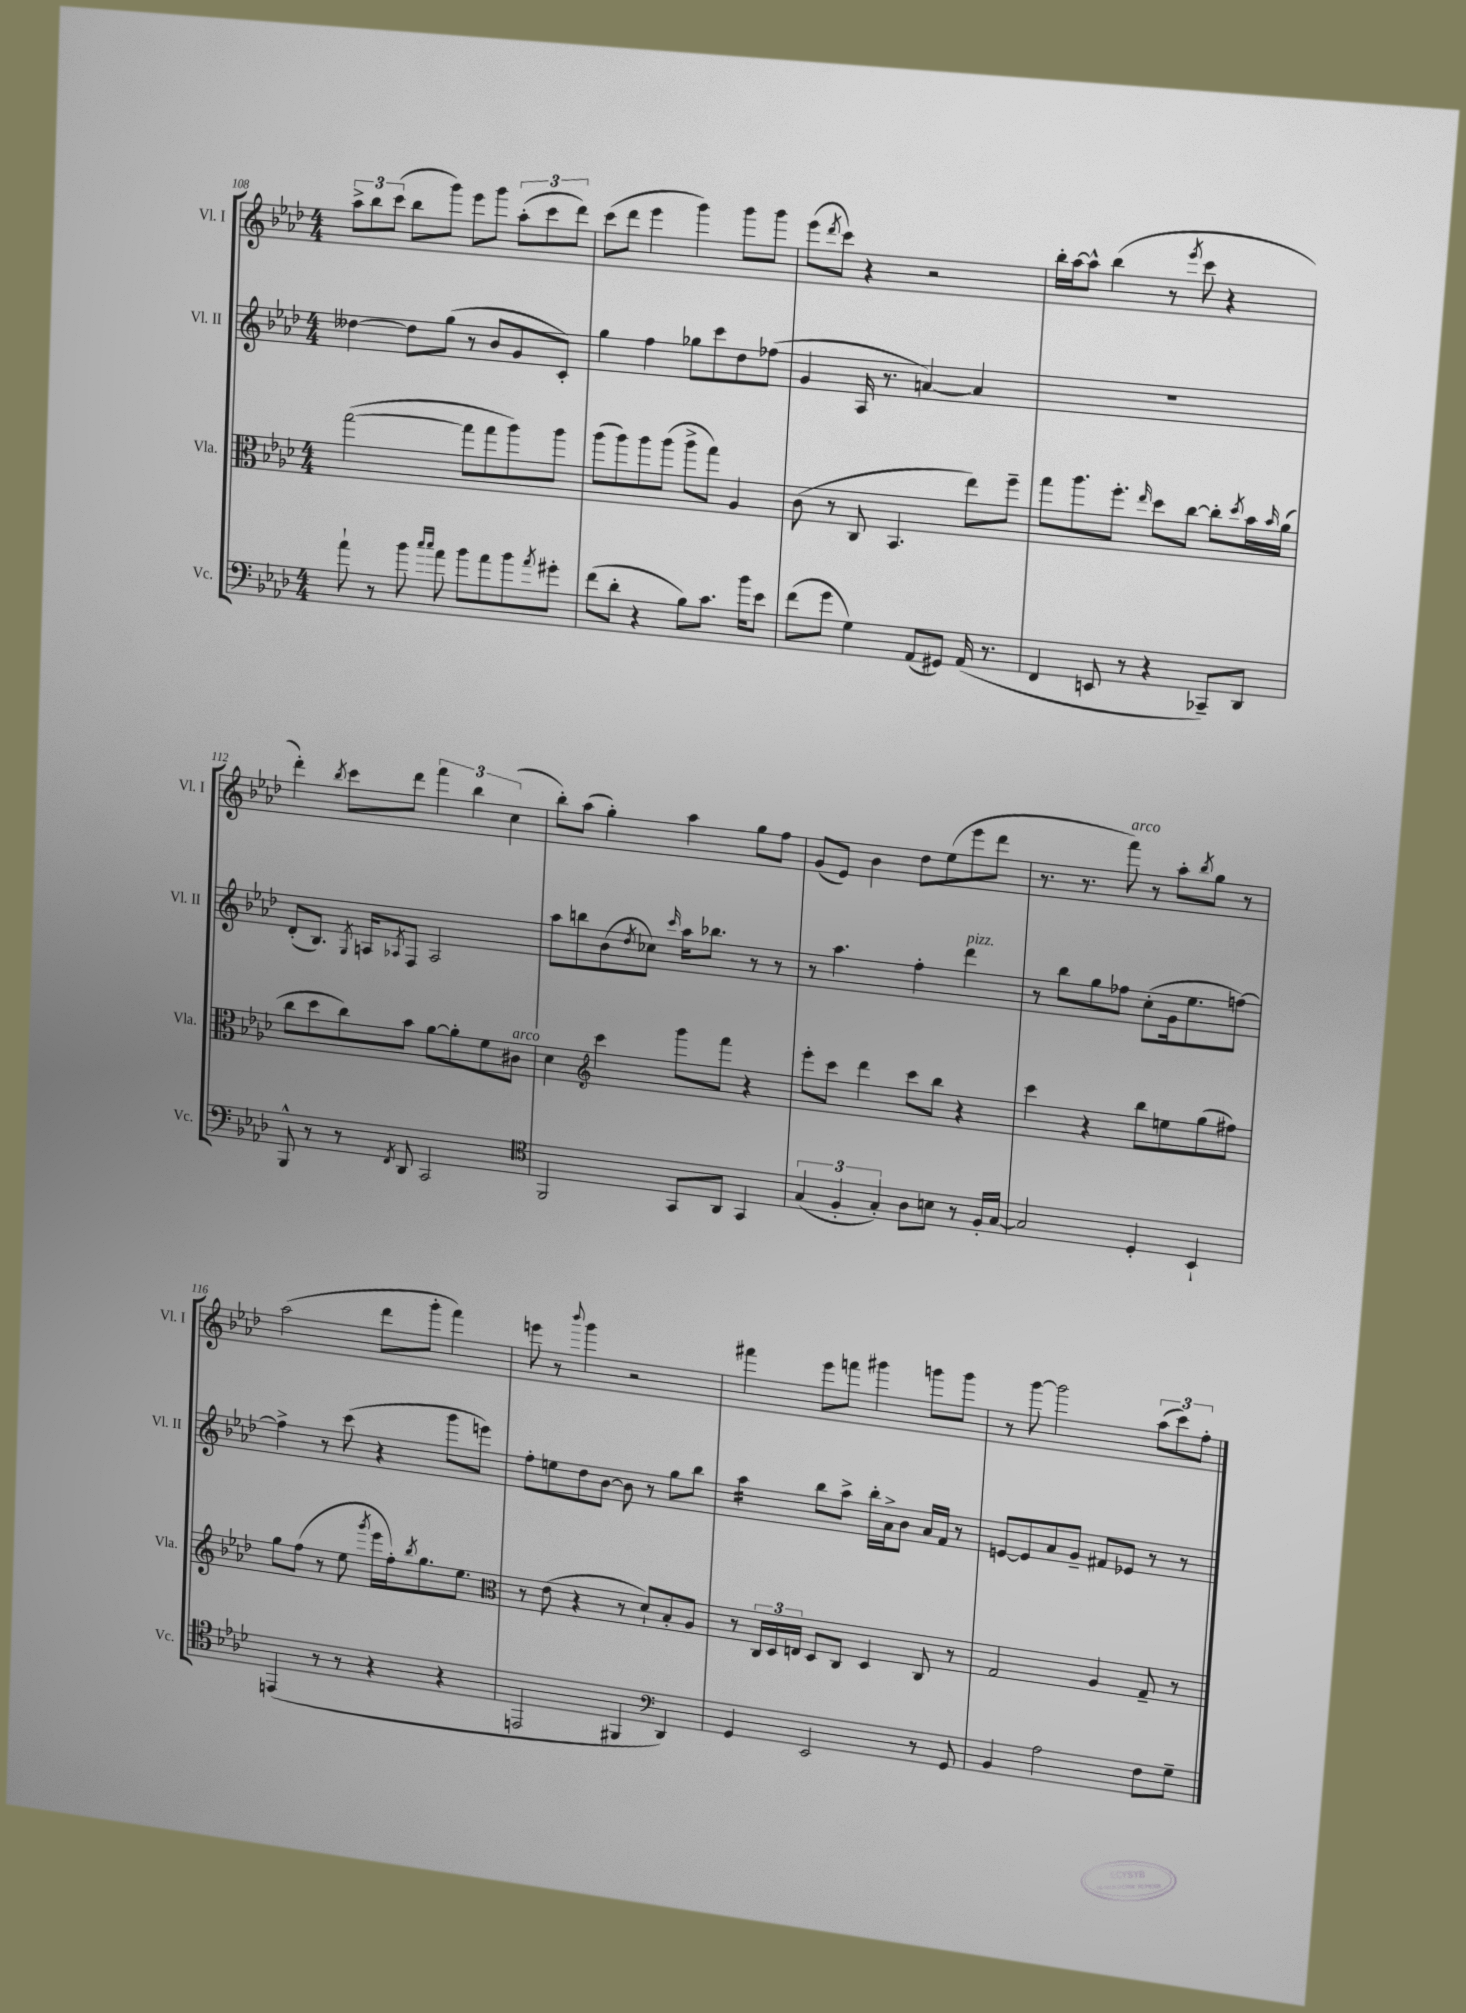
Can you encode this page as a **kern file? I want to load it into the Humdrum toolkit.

**kern	**kern	**kern	**kern
*part4	*part3	*part2	*part1
*staff4	*staff3	*staff2	*staff1
*I"Vc.	*I"Vla.	*I"Vl. II	*I"Vl. I
*I'Vc.	*I'Vla.	*I'Vl. II	*I'Vl. I
*clefF4	*clefC3	*clefG2	*clefG2
*k[b-e-a-d-]	*k[b-e-a-d-]	*k[b-e-a-d-]	*k[b-e-a-d-]
*M4/4	*M4/4	*M4/4	*M4/4
=108	=108	=108	=108
8a-`\	([2gg\	[4dd--X\	12aa-^\L
.	.	.	12bb-\
8r	.	.	.
.	.	.	(12ccc\J
8b-\	.	8dd--\L]	8bb-\L
16qqcc/LL	.	.	.
16qqcc/JJ	.	.	.
8a-\	.	(8gg\J	8ggg\J)
8b-\L	8gg\L]	8r	8eee-\L
8a-\	8gg\	8b-/L	8ggg\J
8b-\	8aa-\)	8g/	(12aa-'\L
.	.	.	12ccc\
8qa-/	.	.	.
8g#X'\J	8aa-\J	8c'/J)	.
.	.	.	12ddd-\J)
=109	=109	=109	=109
(8f\L	(8aa-\L	4gg\	(8ccc\L
8d-'\J	8aa-\)	.	8ddd-\J
4r	8aa-\	4ff\	4eee-\
.	(8aa-\J	.	.
8B-\L)	8aa-^\L	8gg-X\L	4ggg\)
8.c\J	8gg\J)	8ccc\	.
.	4A-/	8dd-\	8ggg\L
16b-\KL	.	.	.
8e-\J	.	(8ff-X\J	8ggg\J
=110	=110	=110	=110
(8f\L	(8c\	4g/	(8eee-\L
.	.	.	8qddd-/
8g\J	8r	.	8ccc\J)
4G\)	8C/	16A-/	4r
.	.	8.r	.
.	4.BB-/	.	.
(8AA-/L	.	[4an/)	2r
8GG#X/J)	.	.	.
(16AA-/	8ee-\L)	4a/]	.
8.r	.	.	.
.	8ff~\J	.	.
=111	=111	=111	=111
4FF/	8gg\L	1r	16bb-'\LL
.	.	.	[16aa-\J
.	8.aa-\	.	8aa-^^\J]
8EEn/	.	.	(4bb-\
.	8.ff'\J	.	.
8r	.	.	.
.	16qqee-/	.	.
4r	8dd-\L	.	8r
.	.	.	8qeee-/
.	[8cc\J	.	8ccc\
8CC-X~/L)	8cc'\L]	.	4r
.	8qdd-/	.	.
8DD-/J	16b-\L	.	.
.	16qqb-/	.	.
.	(16a-\JJ	.	.
!!LO:LB:g=z
=112	=112	=112	=112
8BBB-^^/	8cc\L	(8d-'/L	4ddd-'\)
8r	8dd-\	8.B-/J)	.
.	.	.	8qbb-/
8r	8cc\)	.	8ccc\L
.	.	8qG/	.
.	.	16An/KL	.
8qFF/	.	8qA-X/	.
8DD-/	8b-\J	8F/J	8ddd-\J
2CC/	[8a-\L	2A-/	6fff\
.	8a-'\]	.	.
.	.	.	6bb-\
.	8f\	.	.
.	.	.	(6cc\
!	!LO:TX:a:i:t=arco	!	!
.	8c#X\J	.	.
=113	=113	=113	=113
*clefC4	*	*	*
2FF/	4d-\	8aa-\L	8bb-'\L)
.	.	8bbn\	(8aa-\J
*	*clefG2	*	*
.	4ccc\	(8b-\	4gg'\)
.	.	8qdd-/	.
.	.	8cc-X\J)	.
.	.	16qqccc/	.
8GG/L	8ggg\L	16aa-\KL	4aa-\
.	.	8.bb-X\J	.
8AA-/J	8fff\J	.	.
4GG/	4r	8r	8gg\L
.	.	8r	8ff\J
=114	=114	=114	=114
(6G/	8eee-'\L	8r	(8g/L
.	8ccc\J	4.aa-\	8e-/J)
6F'/	.	.	.
.	4ddd-\	.	4b-\
6G'/)	.	.	.
8A-\L	8ccc\L	4ff'\	8dd-\L
8Bn\J	8bb-\J	.	(8ee-\
!	!	!LO:TX:a:i:t=pizz.	!
8r	4r	4ddd-\	8eee-\
16F'/LL	.	.	8ddd-\J
[16G/JJ	.	.	.
=115	=115	=115	=115
2G/]	4ccc\	8r	8.r
.	.	8bb-\L	.
.	.	.	8.r
.	4r	8gg\	.
!	!	!	!LO:TX:a:i:t=arco
.	.	8ff-X\J	8fff\)
4D-'/	8bb-\L	(8cc'\L	8r
.	8een\	16g\k	8aa-'\L
.	.	8.ee-\	.
.	.	.	8qbb-/
4BB-`/	(8gg\	.	8gg\J
.	8ff#X\J)	[8ffn\J)	8r
!!LO:LB:g=z
=116	=116	=116	=116
(4EEn/	8gg\L	4ff^\]	(2aa-\
.	(8ff\J	.	.
8r	8r	8r	.
8r	8ee-\	(8ccc\	.
.	8qggg/	.	.
4r	16eee-\LL	4r	8ddd-\L
.	16ff'\J)	.	.
.	8qbb-/	.	.
.	8.gg\	.	8ggg'\J
4r	.	8ggg\L	4fff\)
.	8.ee-\J	.	.
.	.	8eeen\J)	.
=117	=117	=117	=117
*	*clefC3	*	*
2EEn/	8r	8ff'\L	8eeen\
.	(8e-\	8een\	8r
.	.	.	8qqbbb-/
.	4r	8dd-\	4ggg\
.	.	[8b-\J	.
4FF#X/	8r	8b-\]	2r
.	8d-`/L)	8r	.
*clefF4	*	*	*
4DD-/)	8B-'/	8gg\L	.
.	8A-/J	8bb-\J	.
=118	=118	=118	=118
*	*	*tremolo	*
4GG/	8r	16aa-\LL	4fff#X\
.	.	16aa-\	.
.	24C/LL	16aa-\	.
.	24D-/	.	.
.	.	16aa-\JJ	.
*	*	*Xtremolo	*
.	24En/JJ	.	.
2EE-/	8D-/L	8bb-\L	8eee-\L
.	8C/J	8aa-^\J	8fffn\J
.	4D-/	16bb-'\LL	4ggg#X\
.	.	16a-^\J	.
.	.	8b-\J	.
8r	8C/	16a-/LL	8gggn\L
.	.	16f/JJ	.
8GG/	8r	8r	8ggg\J
=119	=119	=119	=119
4BB-/	2G/	[8en/L	8r
.	.	8e/]	[8ggg\
2A-\	.	8a-/	2ggg\]
.	.	8g~/J	.
.	4A-/	8f#X/L	.
.	.	8e-X/J	.
8F\L	8G~/	8r	(12aa-\L
.	.	.	12ccc\)
8G~\J	8r	8r	.
.	.	.	12ff'\J
==	==	==	==
*-	*-	*-	*-
